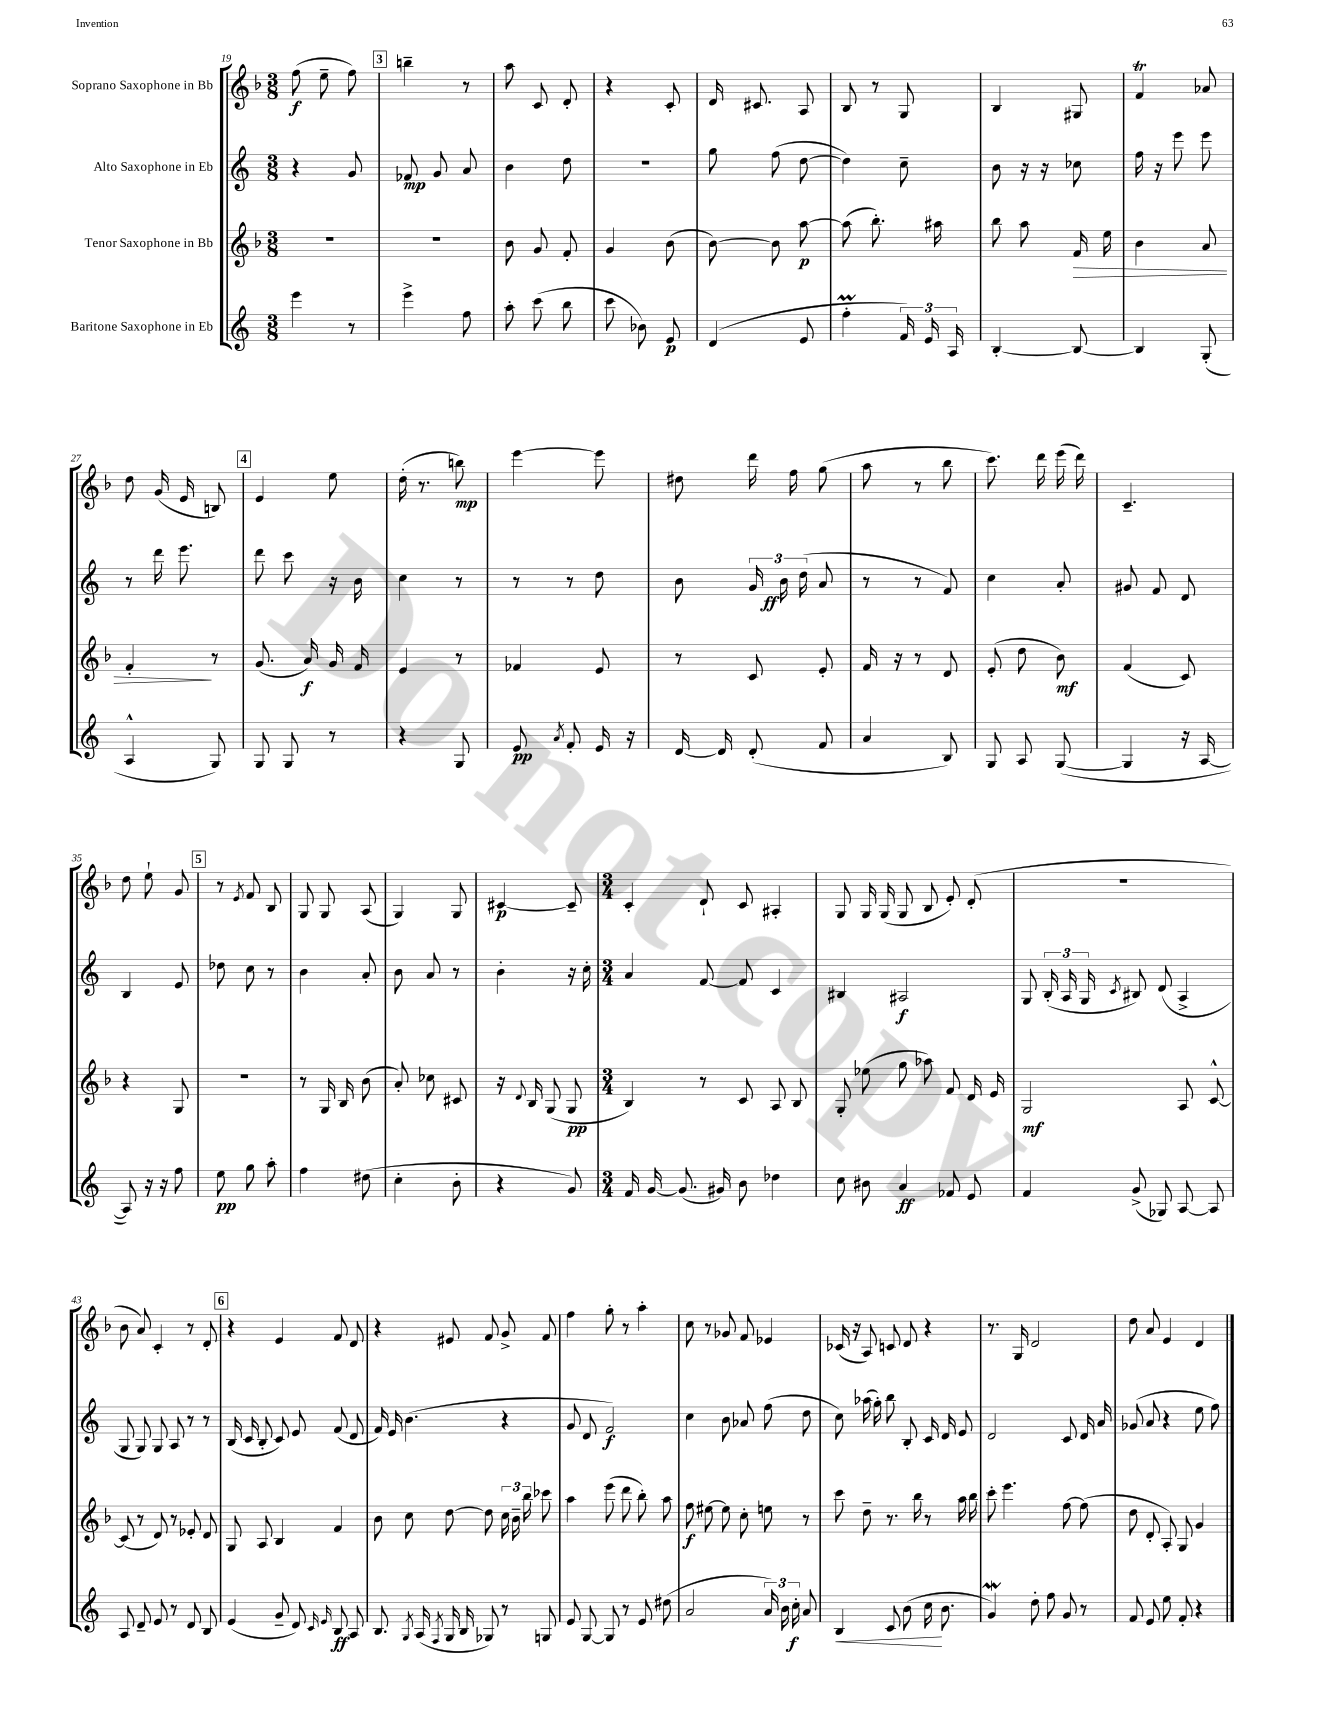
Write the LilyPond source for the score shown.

<<
\new StaffGroup <<
\new Staff = "s0" \with { instrumentName = "Soprano Saxophone in Bb" } {
    \clef treble \key f \major \numericTimeSignature \time 3/8
    \autoBeamOff f''8\f( e''8-- f''8) |
    \mark \markup { \box "3" } b''4-- r8 |
    a''8 c'8 d'8-. |
    r4 c'8-. |
    d'16 cis'8. a8 |
    bes8 r8 g8 |
    bes4 gis8 |
    f'4\trill aes'8 |
    d''8 g'16( e'16 b8) |
    \mark \markup { \box "4" } e'4 e''8 |
    d''16-.( r8. b''8\mp) |
    e'''4~ e'''8 |
    dis''8 d'''16 f''16 g''8( |
    a''8 r8 bes''8 |
    c'''8.) d'''16 e'''16( d'''16) |
    c'4.-- |
    d''8 e''8-! g'8 |
    \mark \markup { \box "5" } r8 \acciaccatura { e'8 } f'8 bes8 |
    g8 g8 a8( |
    g4) g8 |
    cis'4~\p cis'8-- |
    \numericTimeSignature \time 3/4 c'4-. d'8-! c'8 ais4-. |
    g8 g16 g16( g8 bes8 e'8-.) d'8-.( |
    R2. |
    bes'8 a'8) c'4-. r8 d'8-. |
    \mark \markup { \box "6" } r4 e'4 f'8 d'8 |
    r4 eis'8 f'8 g'8-> f'8 |
    f''4 g''8-. r8 a''4-. |
    c''8 r8 ges'8 f'8 ees'4 |
    ces'16( r16 a8) c'8 d'8 r4 |
    r8. g16 d'2 |
    d''8 a'8 e'4 d'4 \bar "|." |
}
\new Staff = "s1" \with { instrumentName = "Alto Saxophone in Eb" } {
    \clef treble \key c \major \numericTimeSignature \time 3/8
    \autoBeamOff r4 g'8 |
    \mark \markup { \box "3" } fes'8\mp g'8 a'8 |
    b'4 d''8 |
    R4. |
    g''8 f''8( d''8~ |
    d''4) c''8-- |
    b'8 r16 r16 ces''8 |
    f''16 r16 e'''8 e'''8 |
    r8 d'''16 e'''8. |
    \mark \markup { \box "4" } d'''8 c'''8 r16 b'16 |
    c''4 r8 |
    r8 r8 d''8 |
    b'8 \tuplet 3/2 { g'16 b'16\ff d''16( } a'8 |
    r8 r8 f'8) |
    c''4 a'8-. |
    gis'8 f'8 d'8 |
    b4 e'8 |
    \mark \markup { \box "5" } des''8 c''8 r8 |
    b'4 a'8-. |
    b'8 a'8 r8 |
    b'4-. r16 c''16-. |
    \numericTimeSignature \time 3/4 a'4 f'8~ f'8 c'4 |
    bis4 ais2\f |
    g8 \tuplet 3/2 { b16-.( a16 g16 } \acciaccatura { c'8 } bis8) d'8( a4-> |
    g8 g8) g8 a8 r8 r8 |
    \mark \markup { \box "6" } b16( c'16 b8-. c'8) e'8 f'8( d'8 |
    f'16) e'16 b'4.( r4 |
    g'8 d'8 f'2\f) |
    c''4 b'8 aes'8 f''8( d''8 |
    c''8) aes''16( g''16-.) b''8 b8-. c'16 d'16 e'8 |
    d'2 c'8 d'16 a'16 |
    ges'8( a'8 r4 e''8 f''8) \bar "|." |
}
\new Staff = "s2" \with { instrumentName = "Tenor Saxophone in Bb" } {
    \clef treble \key f \major \numericTimeSignature \time 3/8
    \autoBeamOff R4. |
    \mark \markup { \box "3" } R4. |
    bes'8 g'8 f'8-. |
    g'4 bes'8( |
    bes'8~) bes'8 a''8~\p |
    a''8( bes''8.-.) ais''16 |
    bes''8 a''8 f'16\> e''16 |
    bes'4 a'8 |
    f'4-.\! r8 |
    \mark \markup { \box "4" } g'8.( a'16\f) g'16 f'16 |
    e'4 r8 |
    fes'4 e'8 |
    r8 c'8 e'8-. |
    f'16 r16 r8 d'8 |
    e'8-.( d''8 bes'8\mf) |
    f'4( c'8) |
    r4 g8 |
    \mark \markup { \box "5" } R4. |
    r8 g16 bes16 bes'8( |
    a'8-.) ces''8 cis'8 |
    r16 \appoggiatura { d'8 } bes16 g8( g8\pp |
    \numericTimeSignature \time 3/4 bes4) r8 c'8 a8 bes8 |
    g8-. ees''8( g''8 aes''8) f'8 d'16 e'16 |
    g2\mf a8 c'8~-^ |
    c'8( r8 d'8) r8 ees'8-. d'8 |
    \mark \markup { \box "6" } g8 a8 bes4 f'4 |
    bes'8 c''8 d''8~ d''8 \tuplet 3/2 { c''16 bes'16-- bes''16 } ces'''8 |
    a''4 e'''8( d'''8 bes''8-.) a''8 |
    f''8\f eis''8~ eis''8 c''8-. e''8 r8 |
    c'''8 d''8-- r8. bes''16 r8 a''16 bes''16 |
    c'''8-. e'''4. f''8~ f''8( |
    d''8 d'8-. a8-.) g8 g'4 \bar "|." |
}
\new Staff = "s3" \with { instrumentName = "Baritone Saxophone in Eb" } {
    \clef treble \key c \major \numericTimeSignature \time 3/8
    \autoBeamOff e'''4 r8 |
    \mark \markup { \box "3" } e'''4-> f''8 |
    a''8-. c'''8( b''8 |
    c'''8 bes'8) e'8\p |
    d'4( e'8 |
    f''4-.\prall \tuplet 3/2 { f'16) e'16 a16 } |
    b4~-. b8~ |
    b4 g8-.( |
    a4-^ g8) |
    \mark \markup { \box "4" } g8 g8 r8 |
    r4 g8 |
    e'8\pp \acciaccatura { a'8 } f'8-. e'16 r16 |
    d'16~ d'16 d'8-.( f'8 |
    a'4 b8) |
    g8 a8 g8~( |
    g4 r16 a16~ |
    a8) r16 r16 f''8 |
    \mark \markup { \box "5" } e''8\pp g''8 a''8-. |
    f''4 dis''8( |
    c''4-. b'8-. |
    r4 g'8) |
    \numericTimeSignature \time 3/4 f'16 g'16~ g'8.( gis'16) b'8 des''4 |
    c''8 bis'8 a'4\ff fes'8 e'8 |
    f'4 g'8->( ges8) a8~ a8 |
    a8 d'8-- e'8 r8 d'8 b8 |
    \mark \markup { \box "6" } e'4( g'8-- d'8) \grace { c'16 e'16 } b8\ff a8 |
    b8. \acciaccatura { g8 } a16( \acciaccatura { f8 } g16 b16 ges8) r8 g8 |
    e'8 g8~ g8 r8 e'8 dis''8( |
    a'2 \tuplet 3/2 { a'16) b'16 c''16-.\f } a'8 |
    b4\< c'8 b'8( c''16\! b'8. |
    g'4\mordent) d''8-. f''8 g'8 r8 |
    f'8 e'8 e''8 f'8-. r4 \bar "|." |
}
>>
>>
\layout { \context { \Score currentBarNumber = #19 } }
